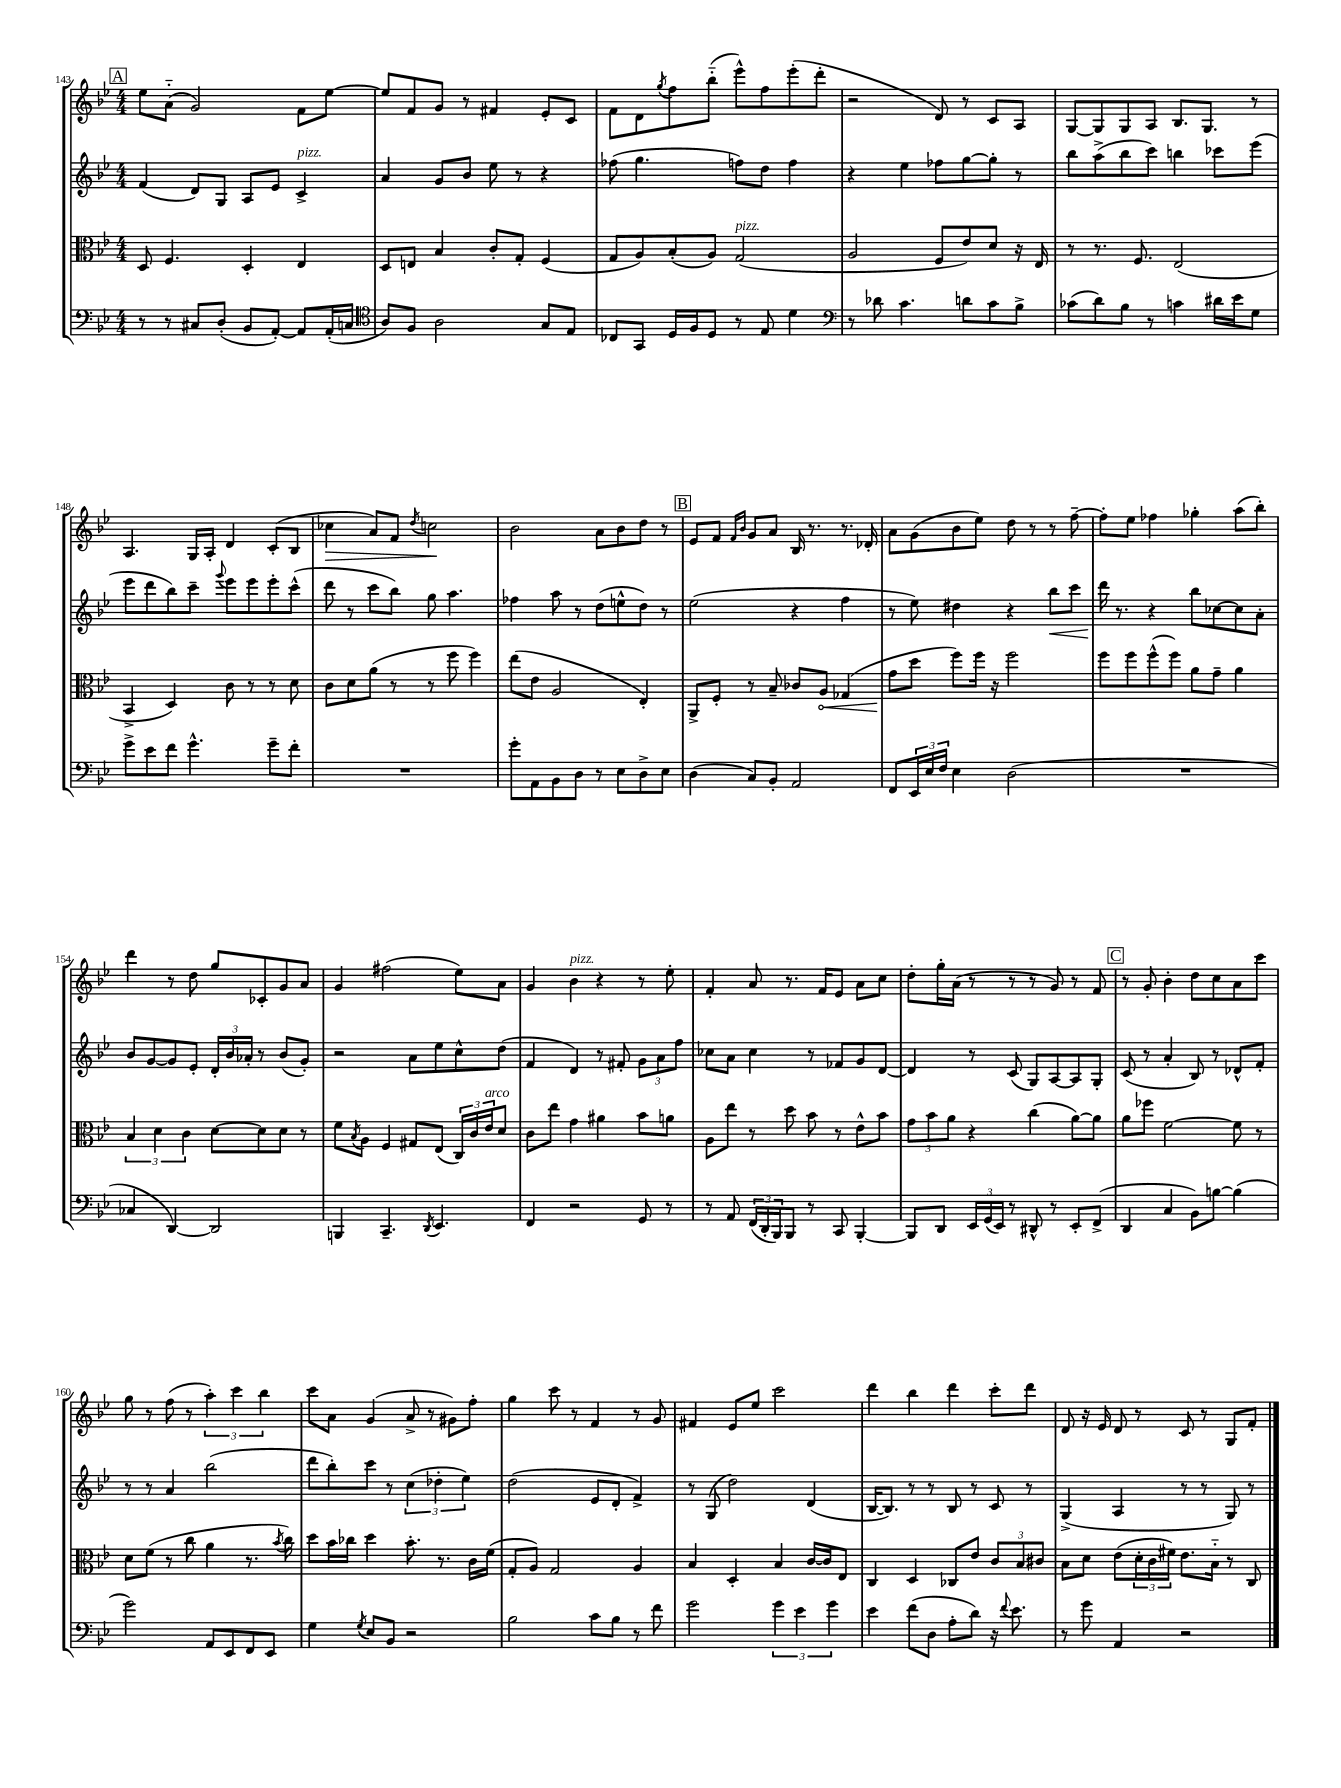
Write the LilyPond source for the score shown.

<<
\new StaffGroup <<
\new Staff = "s0" {
    \clef treble \key bes \major \numericTimeSignature \time 4/4
    \mark \markup { \box "A" } ees''8 a'8-_( g'2) f'8 ees''8~ |
    ees''8 f'8 g'8 r8 fis'4 ees'8-. c'8 |
    f'8 d'8 \acciaccatura { g''8 } f''8 bes''8-_( ees'''8-^) f''8 ees'''8-.( d'''8-. |
    r2 d'8) r8 c'8 a8 |
    g8~ g8 g8 a8 bes8. g8. r8 |
    a4. g16 a16-. d'4 c'8-.( bes8 |
    ces''4\> a'8) f'8 \acciaccatura { d''8 } c''2\! |
    bes'2 a'8 bes'8 d''8 r8 |
    \mark \markup { \box "B" } ees'8 f'8 \grace { f'16 bes'16 } g'8 a'8 bes16 r8. r8. des'16-. |
    a'8 g'8( bes'8 ees''8) d''8 r8 r8 f''8~-- |
    f''8-. ees''8 fes''4 ges''4-. a''8( bes''8-.) |
    d'''4 r8 d''8 g''8 ces'8-. g'8 a'8 |
    g'4 fis''2( ees''8) a'8 |
    g'4 bes'4^\markup { \italic "pizz." } r4 r8 ees''8-. |
    f'4-. a'8 r8. f'16 ees'8 a'8 c''8 |
    d''8-. g''16-. a'16( r8 r8 r8 g'8) r8 f'8 |
    \mark \markup { \box "C" } r8 g'8-. bes'4-. d''8 c''8 a'8 c'''8 |
    g''8 r8 f''8( r8 \tuplet 3/2 { a''4-.) c'''4 bes''4 } |
    c'''8 a'8 g'4( a'8-> r8 gis'8) f''8-. |
    g''4 c'''8 r8 f'4 r8 g'8 |
    fis'4 ees'8 ees''8 c'''2 |
    d'''4 bes''4 d'''4 c'''8-. d'''8 |
    d'8 r16 ees'16 d'8 r8 c'8 r8 g8 f'8-. \bar "|." |
}
\new Staff = "s1" {
    \clef treble \key bes \major \numericTimeSignature \time 4/4
    \mark \markup { \box "A" } f'4( d'8) g8 a8 ees'8 c'4->^\markup { \italic "pizz." } |
    a'4 g'8 bes'8 ees''8 r8 r4 |
    fes''8( g''4. f''8) d''8 f''4 |
    r4 ees''4 fes''8 g''8~ g''8-. r8 |
    bes''8 a''8->( bes''8 c'''8) b''4 ces'''8 ees'''8( |
    ees'''8 d'''8 bes''8) c'''8-- \appoggiatura { g'''8 } ees'''8 ees'''8 ees'''8-. c'''8-^( |
    d'''8 r8 c'''8 bes''8) g''8 a''4. |
    fes''4 a''8 r8 d''8( e''8-^ d''8) r8 |
    \mark \markup { \box "B" } ees''2( r4 f''4 |
    r8 ees''8) dis''4 r4 bes''8\< c'''8 |
    d'''16\! r8. r4 bes''8 ces''8~ ces''8 a'8-. |
    bes'8 g'8~ g'8 ees'8-. \tuplet 3/2 { d'16-. bes'16 aes'16-. } r8 bes'8( g'8-.) |
    r2 a'8 ees''8 c''8-^ d''8( |
    f'4 d'4) r8 fis'8-. \tuplet 3/2 { g'8 a'8 f''8 } |
    ces''8 a'8 ces''4 r8 fes'8 g'8 d'8~ |
    d'4 r8 c'8( g8) a8~ a8 g8-. |
    \mark \markup { \box "C" } c'8( r8 a'4-. bes8) r8 des'8-^ f'8-. |
    r8 r8 a'4 bes''2( |
    d'''8 bes''8-.) c'''8 r8 \tuplet 3/2 { c''4( des''4-. ees''4) } |
    d''2( ees'8 d'8-. f'4->) |
    r8 g8( d''2) d'4( |
    bes16~ bes8.) r8 r8 bes8 r8 c'8 r8 |
    g4->( a4 r8 r8 g8) r8 \bar "|." |
}
\new Staff = "s2" {
    \clef alto \key bes \major \numericTimeSignature \time 4/4
    \mark \markup { \box "A" } d8 f4. d4-. ees4 |
    d8 e8 bes4 c'8-. g8-. f4( |
    g8 a8) bes8-.( a8) g2^\markup { \italic "pizz." }( |
    a2 f8 ees'8) d'8 r16 ees16 |
    r8 r8. f8. ees2( |
    bes,4-> d4) c'8 r8 r8 d'8 |
    c'8 d'8 a'8( r8 r8 f''8 f''4) |
    ees''8( ees'8 a2 ees4-.) |
    \mark \markup { \box "B" } a,8-> f8-. r8 bes8-- ces'8 \once \override Hairpin.circled-tip = ##t a8\< ges4( |
    g'8\! d''8 f''8) f''16 r16 f''2 |
    f''8 f''8 f''8-^( f''8) a'8 g'8-- a'4 |
    \tuplet 3/2 { bes4 d'4 c'4 } d'8~ d'8 d'8 r8 |
    f'8 \acciaccatura { bes8 } a8 f4 gis8 ees8( \tuplet 3/2 { c16) c'16 ees'16^\markup { \italic "arco" } } d'8 |
    c'8 ees''8 g'4 ais'4 bes'8 a'8 |
    a8 ees''8 r8 d''8 bes'8 r8 ees'8-^ bes'8 |
    \tuplet 3/2 { g'8 bes'8 a'8 } r4 c''4( a'8~) a'8 |
    \mark \markup { \box "C" } a'8 fes''8 f'2~ f'8 r8 |
    d'8 f'8( r8 c''8 a'4 r8. \acciaccatura { bes'8 } c''16) |
    d''8 bes'16 ces''16 d''4 bes'8.-. r8. c'16 f'16( |
    g8-. a8) g2 a4 |
    bes4 d4-. bes4 c'16~ c'16 ees8 |
    c4 d4 ces8 ees'8 \tuplet 3/2 { c'8 bes8 cis'8 } |
    bes8 d'8 ees'8( \tuplet 3/2 { d'16-. c'16 fis'16) } ees'8. bes16-_ r8 c8 \bar "|." |
}
\new Staff = "s3" {
    \clef bass \key bes \major \numericTimeSignature \time 4/4
    \mark \markup { \box "A" } r8 r8 cis8 d8-.( bes,8 a,8~-.) a,8 a,16-.( c16 |
    \clef tenor a8) f8 a2 g8 ees8 |
    ces8 g,8 d16 f16 d8 r8 ees8 d'4 |
    \clef bass r8 des'8 c'4. d'8 c'8 bes8-> |
    ces'8( d'8) bes8 r8 c'4 dis'16 ees'16 g8 |
    g'8-> ees'8 f'8 g'4.-^ g'8-- f'8-. |
    R1 |
    g'8-. a,8 bes,8 d8 r8 ees8 d8-> ees8 |
    \mark \markup { \box "B" } d4( c8) bes,8-. a,2 |
    f,8 \tuplet 3/2 { ees,16 ees16 f16 } ees4 d2( |
    R1 |
    ces4 d,4~) d,2 |
    b,,4 c,4.-- \acciaccatura { d,8 } ees,4. |
    f,4 r2 g,8 r8 |
    r8 a,8 \tuplet 3/2 { f,16( d,16-. bes,,16) } bes,,8 r8 c,8 bes,,4~-. |
    bes,,8 d,8 \tuplet 3/2 { ees,16 g,16( ees,16) } r8 dis,8-^ r8 ees,8-. f,8->( |
    \mark \markup { \box "C" } d,4 c4 bes,8) b8~ b4( |
    g'2) a,8 ees,8 f,8 ees,8 |
    g4 \acciaccatura { g8 } ees8 bes,8 r2 |
    bes2 c'8 bes8 r8 f'8 |
    g'2 \tuplet 3/2 { g'4 ees'4 g'4 } |
    ees'4 f'8( d8 a8-. d'8) r16 \appoggiatura { f'8 } ees'8. |
    r8 g'8 a,4 r2 \bar "|." |
}
>>
>>
\layout { \context { \Score currentBarNumber = #143 } }
